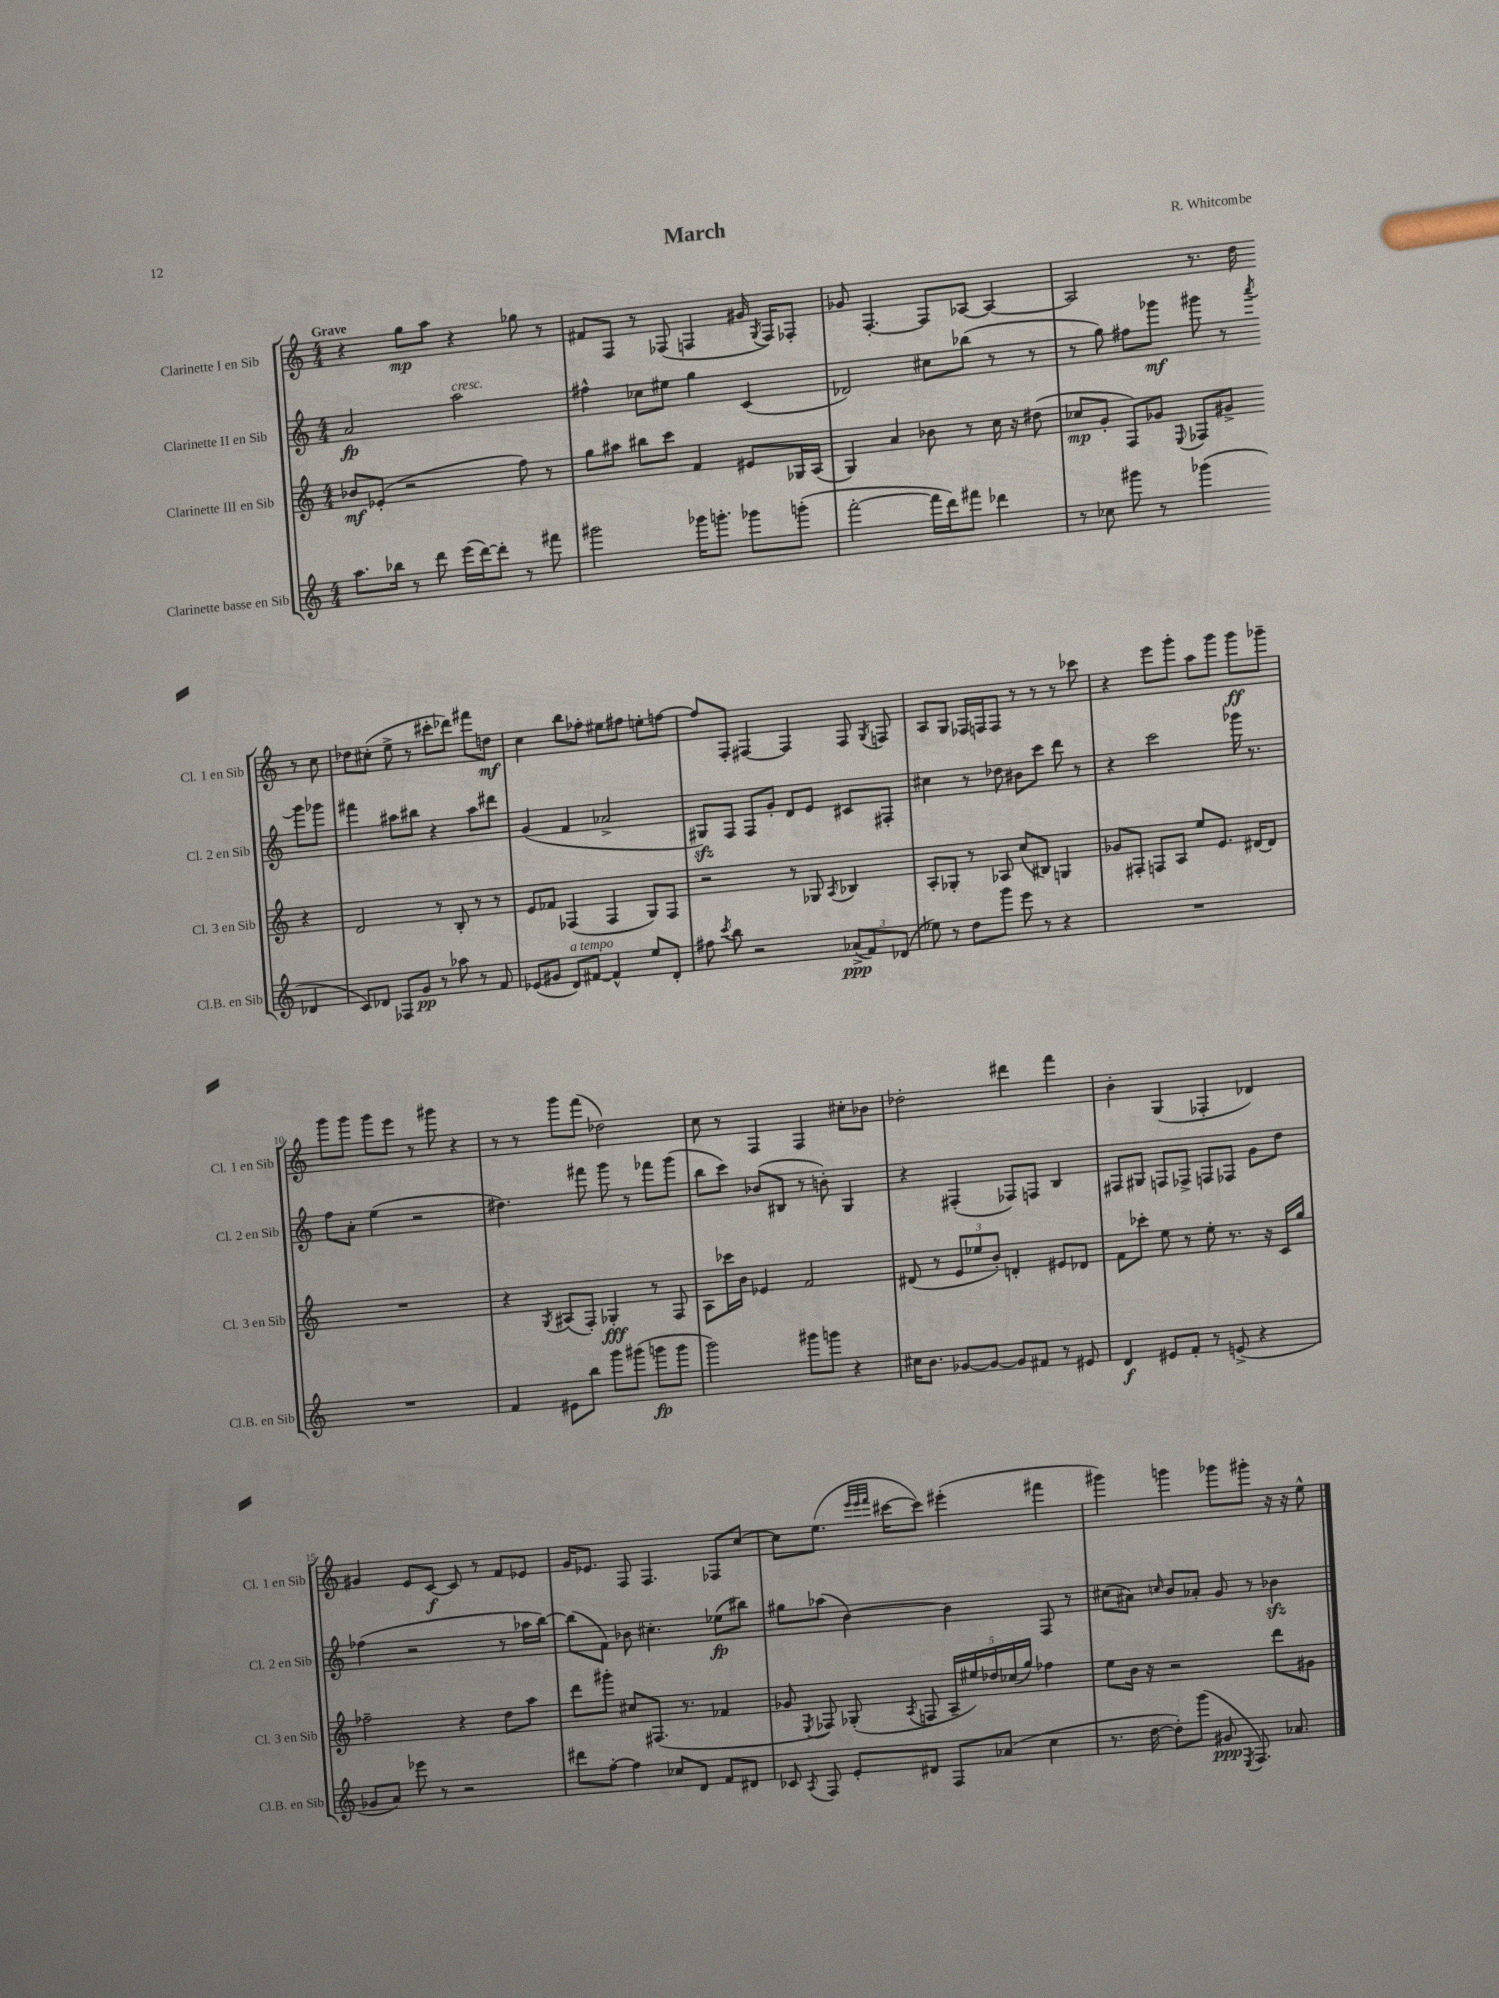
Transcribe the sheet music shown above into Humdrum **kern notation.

**kern	**dynam	**kern	**dynam	**kern	**dynam	**kern	**dynam
*part4	*part4	*part3	*part3	*part2	*part2	*part1	*part1
*staff4	*staff4	*staff3	*staff3	*staff2	*staff2	*staff1	*staff1
*I"Clarinette basse en Sib	*	*I"Clarinette III en Sib	*	*I"Clarinette II en Sib	*	*I"Clarinette I en Sib	*
*I'Cl.B. en Sib	*	*I'Cl. 3 en Sib	*	*I'Cl. 2 en Sib	*	*I'Cl. 1 en Sib	*
*clefG2	*	*clefG2	*	*clefG2	*	*clefG2	*
*k[]	*	*k[]	*	*k[]	*	*k[]	*
*M4/4	*	*M4/4	*	*M4/4	*	*M4/4	*
=1	=1	=1	=1	=1	=1	=1	=1
!	!	!	!	!	!	!LO:TX:a:B:t=Grave	!
8.aa\L	.	8b-X/L	mf	2a/	fp	4r	.
.	.	(8e-X'/J	.	.	.	.	.
16bb-X\Jk	.	.	.	.	.	.	.
8r	.	2r	.	.	.	8gg\L	mp
8ddd\	.	.	.	.	.	8aa\J	.
!	!	!	!	!LO:TX:a:i:t=cresc.	!	!	!
(16eee\LL	.	.	.	2aa\	.	4r	.
[16ddd\J)	.	.	.	.	.	.	.
8ddd'\J]	.	.	.	.	.	.	.
8r	.	8ff\)	.	.	.	8gg-X\	.
8fff#X\	.	8r	.	.	.	8r	.
=2	=2	=2	=2	=2	=2	=2	=2
2ggg#X\	.	8gg\L	.	4ff#X^^\	.	8f#X/L	.
.	.	8aa#X\J	.	.	.	8F/J	.
.	.	8bb#X\L	.	8cc-X\L	.	8r	.
.	.	8ccc\J	.	8ee#X\J	.	(8F-X/	.
16ggg-X\KL	.	4f/	.	4gg\	.	4Fn/	.
8.gggn'\J	.	.	.	.	.	.	.
8ggg-X\L	.	8e#X/L	.	(4c/	.	16g#X/	.
.	.	.	.	.	.	8qG/	.
.	.	.	.	.	.	16F/KL)	.
(8gggn'\J	.	16G-X/L	.	.	.	8F-X'/J	.
.	.	(16A/JJ	.	.	.	.	.
=3	=3	=3	=3	=3	=3	=3	=3
[2fff'\	.	4G/)	.	2d-X/)	.	8g-X/	.
.	.	.	.	.	.	[4.F'/	.
.	.	4a/	.	.	.	.	.
16fff\LL]	.	8b-X\	.	8cc#X\L	.	8F/L]	.
16ddd\J)	.	.	.	.	.	.	.
8fff#X\J	.	8r	.	(8bb-X\J	.	[8A-X/J	.
4ddd-X\	.	16cc\	.	8r	.	4A-/_	.
.	.	16r	.	.	.	.	.
.	.	(8dd#X\	.	8r	.	.	.
=4	=4	=4	=4	=4	=4	=4	=4
8r	.	8cc-X/L	mp	8r	.	2A-/]	.
8cc-X\	.	8g'/J	.	8gg\)	.	.	.
8ggg#X\	.	8F/L)	.	8ff#X\L	.	.	.
8r	.	8g-X/J	.	8ggg-X\J	mf	.	.
.	.	8qqE/	.	.	.	.	.
(4ggg-X\	.	8F-X/L	.	8ggg#X\	.	8.r	.
.	.	8g#X^/J	.	8r	.	.	.
.	.	.	.	.	.	16dd\	.
.	.	.	.	8qaaa/	.	.	.
4d-X/	.	4r	.	8ggg#\L	.	8r	.
.	.	.	.	8ggg-X\J	.	8cc\	.
!!LO:LB:g=z
=5	=5	=5	=5	=5	=5	=5	=5
8c/L)	.	2d/	.	4fff#X\	.	8dd-X\L	.
8d-X/J	.	.	.	.	.	(8cc#X'\J	.
8F-X/L	.	.	.	8aa#X\L	.	8ee^\	.
8g/J	pp	.	.	8bb#X\J	.	8r	.
8r	.	8r	.	4r	.	8ccc#X'\L	.
8aa-X\	.	8B'/	.	.	.	8ddd-X\J)	.
8r	.	8r	.	8aa#\L	.	8fff#X\L	.
8f/	.	8r	.	8ddd#X\J	.	8ddn\J	mf
=6	=6	=6	=6	=6	=6	=6	=6
(8e-X/L	.	8e/L	.	(4g/	.	4cc\	.
8g#X/J	.	8f-X/J	.	.	.	.	.
!LO:TX:a:i:t=a tempo	!	!	!	!	!	!	!
8d/L)	.	(4F-X/	.	4f/	.	8bb\L	.
[8f#X/J	.	.	.	.	.	8ff-X'\J	.
4f#^^/]	.	4F-/	.	2a-X^/	.	8ee#X\L	.
.	.	.	.	.	.	8ff#X\J	.
8ee/L	.	8G/L)	.	.	.	8een'\L	.
8d'/J	.	8F-/J	.	.	.	[8ffn\J	.
=7	=7	=7	=7	=7	=7	=7	=7
8ff#X\	.	2r	.	8G#Xzz/L)	.	8ff/L]	.
8qccc/	.	.	.	.	.	.	.
8bb\	.	.	.	8F/J	.	8F'/J	.
2r	.	.	.	8F/L	.	[4F#X/	.
.	.	.	.	8g'/J	.	.	.
.	.	8r	.	8d/L	.	4F#/]	.
.	.	8G-X/	.	8e/J	.	.	.
.	.	8qA/	.	.	.	.	.
(12a-X^/L	ppp	4B-X/	.	8c#X/L	.	8F#/	.
12f/)	.	.	.	.	.	.	.
.	.	.	.	.	.	8qG/	.
.	.	.	.	8F#X'/J	.	8Fn/	.
(12d-X/J	.	.	.	.	.	.	.
=8	=8	=8	=8	=8	=8	=8	=8
8ee-X\)	.	8A'/L	.	4cc#X\	.	8A/L	.
8r	.	8G-X'/J	.	.	.	8G/J	.
8dd\L	.	8r	.	8r	.	16F-X/LL	.
.	.	.	.	.	.	16Fn/J	.
8ggg\J	.	8A-X/	.	8dd-X\	.	8F/J	.
8eee\	.	(8cc/L	.	8b#X\L	.	8r	.
8r	.	8B#X/J)	.	8ccc\J	.	8r	.
4r	.	4Gn/	.	8ddd\	.	8r	.
.	.	.	.	8r	.	8ccc-X\	.
=9	=9	=9	=9	=9	=9	=9	=9
1r	.	8g-X/L	.	4r	.	4r	.
.	.	8F#X'/J	.	.	.	.	.
.	.	8Fn/L	.	2ccc\	.	8eee\L	.
.	.	8A/J	.	.	.	8ggg'\J	.
.	.	8ee/L	.	.	.	8aa\L	.
.	.	8.e/J	.	.	.	8ggg\J	.
.	.	.	.	16ggg-X\	.	8ggg\L	ff
.	.	[16d#X/KL	.	8.r	.	.	.
.	.	8d#/J]	.	.	.	8ggg-X~\J	.
!!LO:LB:g=z
=10	=10	=10	=10	=10	=10	=10	=10
1r	.	1r	.	8ff\L	.	8ggg\L	.
.	.	.	.	8a'\J	.	8ggg\J	.
.	.	.	.	(4ee\	.	8ggg\L	.
.	.	.	.	.	.	8eee\J	.
.	.	.	.	2r	.	8r	.
.	.	.	.	.	.	8ggg#X\	.
.	.	.	.	.	.	4r	.
=11	=11	=11	=11	=11	=11	=11	=11
4f/	.	4r	.	4.dd#X\)	.	8r	.
.	.	.	.	.	.	8r	.
.	.	8qG/	.	.	.	.	.
8e#X\L	.	(8A#X/L	.	.	.	8ggg\L	.
8bb\J	.	8F'/J)	.	8fff#X\	.	(8fff\J	.
8ggg\L	.	4G-X'/	fff	8ggg\	.	2dd-X\)	.
(8ggg#X\J	.	.	.	8r	.	.	.
8gggn\L	fp	8r	.	8fff-X\L	.	.	.
8ggg\J	.	8F/	.	(8ggg\J	.	.	.
=12	=12	=12	=12	=12	=12	=12	=12
2ggg\)	.	8A\L	.	8bb\L	.	8cc\	.
.	.	16ccc-X\L	.	8ccc\J)	.	8r	.
.	.	16b\JJ	.	.	.	.	.
.	.	4e-X/	.	(8b-X/L	.	4F/	.
.	.	.	.	8B#X/J	.	.	.
8ggg#X\L	.	2f/	.	8r	.	4F/	.
8gggn\J	.	.	.	8bn'\)	.	.	.
4r	.	.	.	4G/	.	8cc#X'\L	.
.	.	.	.	.	.	8b-X\J	.
=13	=13	=13	=13	=13	=13	=13	=13
16cc#X\KL	.	(8d#X/	.	4r	.	2dd-X'\	.
8.b\J	.	.	.	.	.	.	.
.	.	8r	.	.	.	.	.
[8g-X/L	.	12e/L	.	(4F#X'/	.	.	.
.	.	12ee-X/	.	.	.	.	.
8g-/J_	.	.	.	.	.	.	.
.	.	12b'/J)	.	.	.	.	.
8g-/L]	.	4dn'/	.	8F-X/L)	.	4ddd#X\	.
8f#X/J	.	.	.	8Fn/J	.	.	.
8r	.	8e#X/L	.	4B/	.	4fff\	.
8e#X/	.	8d-X/J	.	.	.	.	.
=14	=14	=14	=14	=14	=14	=14	=14
4d/	f	8f\L	.	8F#X/L	.	4b'\	.
.	.	8ccc-X'\J	.	8G#X/J	.	.	.
8e#X/L	.	8ee\	.	8Fn/L	.	(4G/	.
8f'/J	.	8r	.	8F-X^/J	.	.	.
8r	.	8ee'\	.	8Fn/L	.	4F-X'/	.
(8en^/	.	8.r	.	8F-X/J	.	.	.
4r	.	.	.	8g\L	.	4d-X/)	.
.	.	16r	.	.	.	.	.
.	.	16c/LL	.	8dd\J	.	.	.
.	.	16gg/JJ	.	.	.	.	.
!!LO:LB:g=z
=15	=15	=15	=15	=15	=15	=15	=15
8g-X/L	.	2ff-X~\	.	(4ff-X\	.	4g#X/	.
8a/J)	.	.	.	.	.	.	.
8eee-X\	.	.	.	2r	.	8e/L	.
8r	.	.	.	.	.	[8c/J	f
2r	.	4r	.	.	.	8c/]	.
.	.	.	.	.	.	8r	.
.	.	8dd\L	.	8r	.	8f/L	.
.	.	8aa\J	.	16aa-X\LL	.	8e-X/J	.
.	.	.	.	[16bb\JJ)	.	.	.
=16	=16	=16	=16	=16	=16	=16	=16
8ddd#X\L	.	8ddd\L	.	(8bb\L]	.	16g/KL	.
.	.	.	.	.	.	8.e-X/J	.
[8ff'\J	.	8ggg#X'\J	.	8f\J)	.	.	.
4ff\]	.	8cc#X/L	.	8b-X\	.	8F/	.
.	.	(8.F#X/J	.	4.cc#X'\	.	4.F/	.
8cc-X/L	.	.	.	.	.	.	.
.	.	8.r	.	.	.	.	.
8d/J	.	.	.	.	.	.	.
8f/L	.	4f-X/	.	(8ee-X\L	fp	8F-X/L	.
8d#X/J	.	.	.	8bb#X\J)	.	[8cc/J	.
=17	=17	=17	=17	=17	=17	=17	=17
8c-X/	.	8g-X/	.	8gg#X\L	.	8cc\L]	.
8qA/	.	8qE/	.	.	.	.	.
8F/	.	8F-X/)	.	(8aa-X\J	.	(8.ee\J	.
8e'/L	.	(8G-X'/	.	[4b\)	.	.	.
.	.	.	.	.	.	32qqeee/LLL	.
.	.	.	.	.	.	32qqeee/	.
.	.	.	.	.	.	32qqfff/JJJ	.
.	.	.	.	.	.	[16ccc#X\KL	.
.	.	8qA/	.	.	.	.	.
8d#X/J	.	8Fn/	.	.	.	8ccc#\J])	.
8F/L	.	20A~/LL	.	4b\]	.	(4eee#X'\	.
.	.	20ee#X/)	.	.	.	.	.
.	.	20dd-X/	.	.	.	.	.
(8a-X/J	.	.	.	.	.	.	.
.	.	(20cc-X/	.	.	.	.	.
.	.	20gg/JJ)	.	.	.	.	.
4cc\	.	4ff-X\	.	8F/	.	4fff#X\	.
.	.	.	.	8r	.	.	.
=18	=18	=18	=18	=18	=18	=18	=18
8.r	.	8ee\L	.	(8cc#X\L	.	4ggg#X\)	.
.	.	16b\Jk	.	8a#X\J)	.	.	.
[16dd\	.	16r	.	.	.	.	.
.	.	.	.	16qqccn/	.	.	.
8dd'\L])	.	2r	.	8b/L	.	4gggn\	.
(8ggg\J	.	.	.	8a-X'/J	.	.	.
8g#X/	ppp	.	.	8g/	.	8ggg-X\L	.
8qE/	.	.	.	.	.	.	.
8.F/)	.	.	.	8r	.	8ggg#X'\J	.
.	.	8ddd\L	.	4b-Xzz\	.	16r	.
8.a-X/	.	.	.	.	.	16r	.
.	.	8g#X\J	.	.	.	8ee^^\	.
==	==	==	==	==	==	==	==
*-	*-	*-	*-	*-	*-	*-	*-
